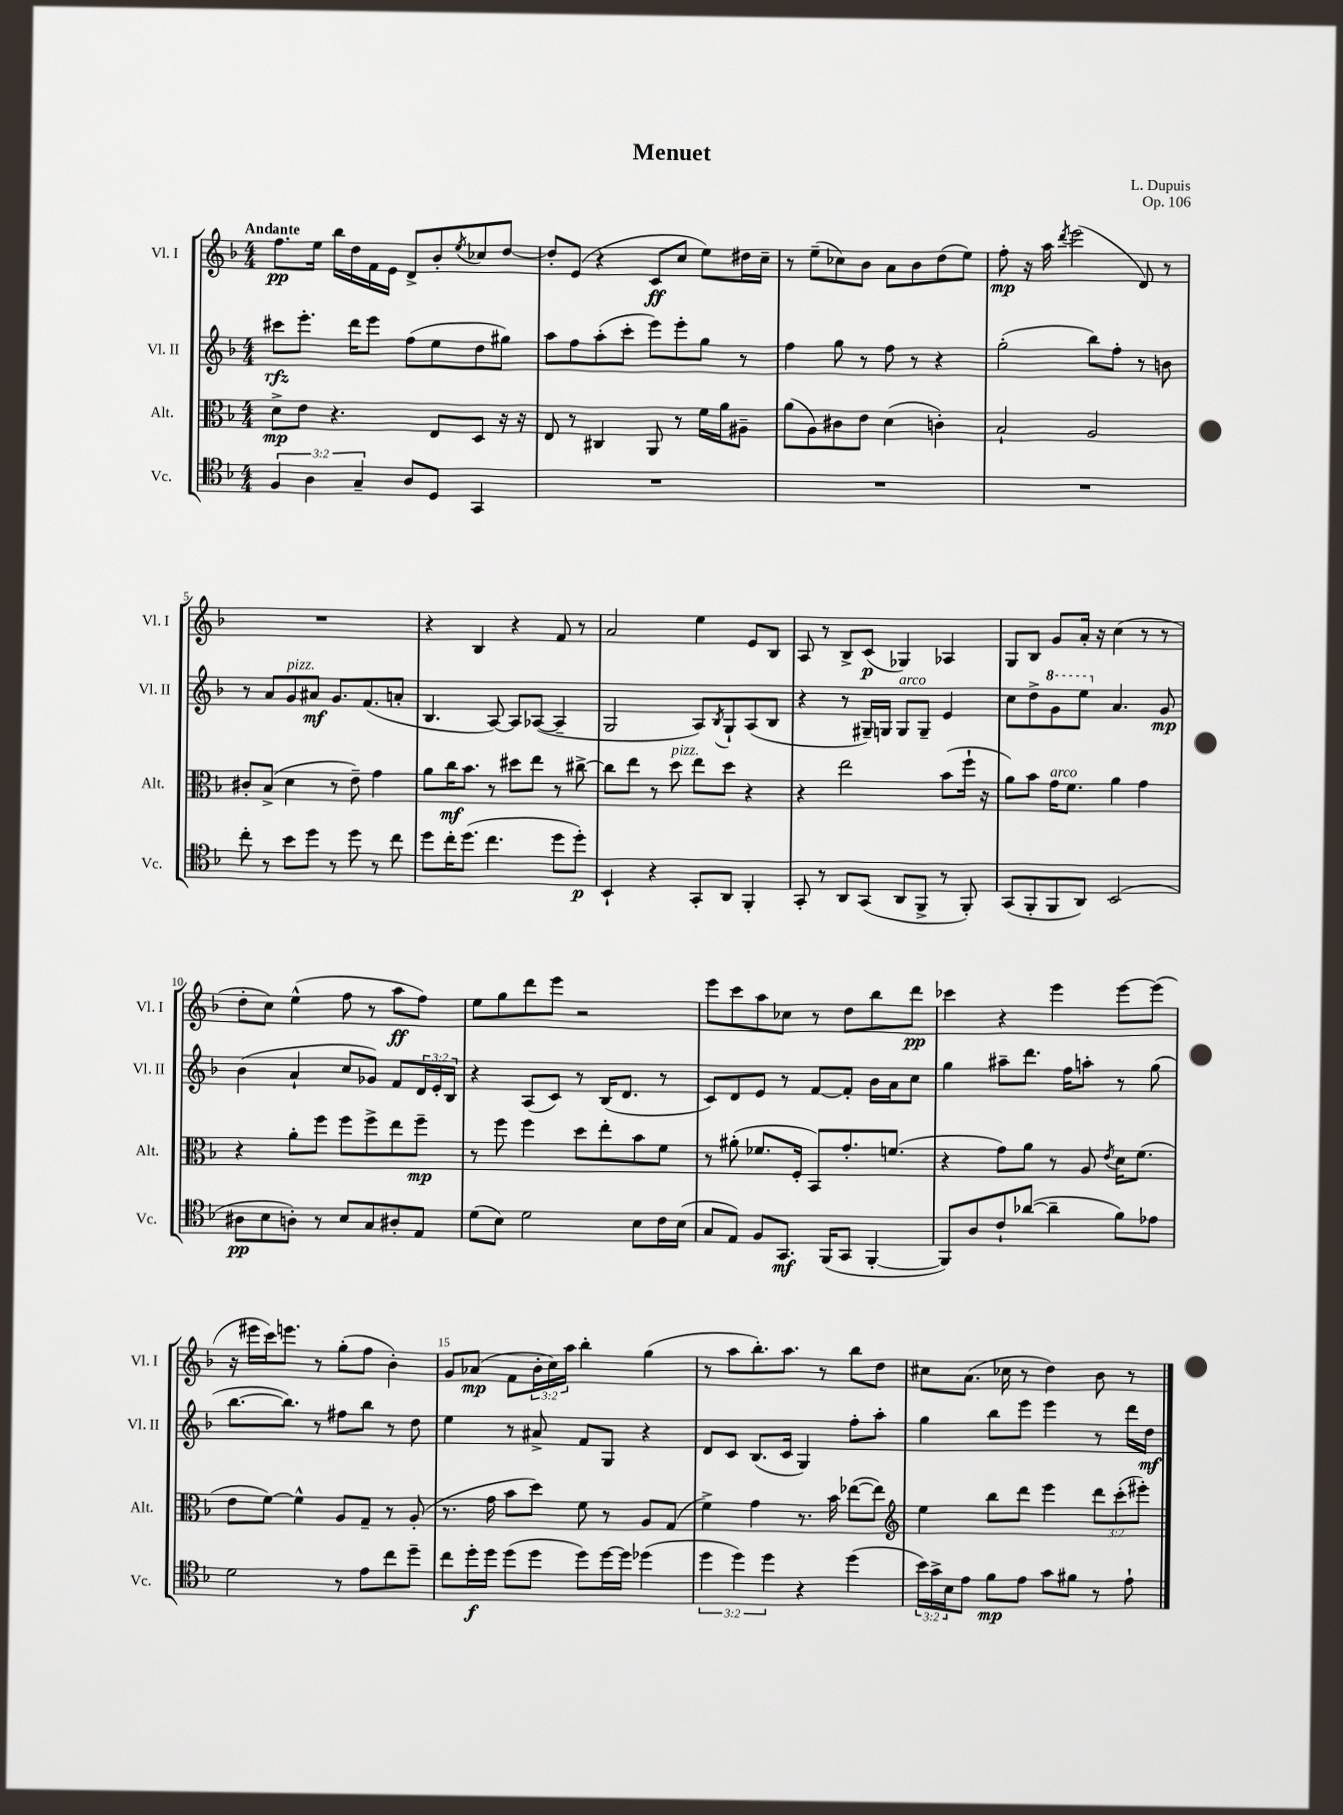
\header { title = "Menuet" composer = "L. Dupuis" opus = "Op. 106" }
<<
\new StaffGroup <<
\new Staff = "s0" \with { instrumentName = "Vl. I" shortInstrumentName = "Vl. I" } {
    \clef treble \key f \major \numericTimeSignature \time 4/4 \override Staff.TupletNumber.text = #tuplet-number::calc-fraction-text \tempo "Andante"
    f''8.\pp e''16 bes''16 d''16 f'16 e'16 d'8-> bes'8-. \acciaccatura { e''8 } ces''8 d''8~ |
    d''8-. e'8( r4 c'8\ff c''8 e''8) dis''16 c''16-- |
    r8 e''8--( ces''8) bes'8 a'8 bes'8 d''8( e''8) |
    f''8-.\mp r16 a''16 \acciaccatura { d'''8 } e'''2( d'8) r8 |
    R1 |
    r4 bes4 r4 f'8 r8 |
    a'2 e''4 e'8 bes8 |
    a8 r8 bes8-> c'8\p( ges4) aes4 |
    g8 bes8 g'8 a'16-. r16 c''4( r8 r8 |
    d''8-. c''8) e''4-^( f''8 r8 a''8\ff f''8) |
    e''8 g''8 d'''8 e'''8 r2 |
    e'''8 c'''8 a''8 ces''8 r8 d''8 bes''8 d'''8\pp |
    ces'''4 r4 e'''4 e'''8~ e'''8( |
    r16 eis'''16 c'''16) e'''8. r8 g''8-.( f''8 bes'4-.) |
    g'8 aes'8\mp( f'8 \tuplet 3/2 { bes'16-. c''16) a''16 } bes''4-. g''4( |
    r8 a''8 bes''8.-.) a''8. r8 bes''8 d''8 |
    cis''8 a'8.( ces''16 r8 d''4) bes'8 r8 \bar "|." |
}
\new Staff = "s1" \with { instrumentName = "Vl. II" shortInstrumentName = "Vl. II" } {
    \clef treble \key f \major \numericTimeSignature \time 4/4 \override Staff.TupletNumber.text = #tuplet-number::calc-fraction-text
    cis'''8\rfz e'''8.-. d'''16 e'''8 f''8( e''8 d''8 gis''8) |
    a''8 f''8 a''8-.( c'''8-. e'''8) e'''8-. g''8 r8 |
    f''4 g''8 r8 f''8 r8 r4 |
    g''2-.( bes''8) f''8-. r8 b'8 |
    r8 a'8 g'8^\markup { \italic "pizz." } ais'8\mf g'8. f'8.( a'8-. |
    bes4. a8~) a8 aes8~( aes4-- |
    g2 a8) \acciaccatura { bes8 } g8-! a8( bes8 |
    r4 r8 gis16--) g16 g8^\markup { \italic "arco" } g8-- e'4 |
    c''8 d''8-> \ottava #1 g''8 e'''8 \ottava #0 a'4. g'8\mp |
    bes'4( a'4-! c''8 ges'8) f'8 \tuplet 3/2 { d'16 e'16-. bes16 } |
    r4 a8( c'8) r8 bes16( d'8. r8 |
    c'8) d'8 e'8 r8 f'8~ f'8-. bes'16 a'16 c''8 |
    g''4 ais''8-- d'''8. f''16 a''8-. r8 g''8( |
    bes''8.~ bes''8.) r8 fis''8 bes''8 r8 d''8 |
    e''4 r8 ais'8-> f'8 g8 r4 |
    d'8 c'8 bes8.( c'16 g4) f''8-. a''8-. |
    g''4 bes''8 e'''8 e'''4 r8 d'''16 d''16\mf \bar "|." |
}
\new Staff = "s2" \with { instrumentName = "Alt." shortInstrumentName = "Alt." } {
    \clef alto \key f \major \numericTimeSignature \time 4/4 \override Staff.TupletNumber.text = #tuplet-number::calc-fraction-text
    d'8->\mp e'8 r4. e8 d8 r16 r16 |
    e8 r8 cis4 a,8 r8 f'16 a'16 ais8-- |
    a'8( a8) cis'8 e'8 d'4( c'4-.) |
    bes2-! a2 |
    cis'8-. bes8->( d'4 r8 e'8--) g'4 |
    a'8 c''16\mf bes'8. r8 dis''8 e''8 r8 cis''8~-> |
    cis''8 e''8 r8 d''8^\markup { \italic "pizz." } e''8 d''8 r4 |
    r4 e''2 bes'8( f''16-! r16 |
    a'8) bes'8 g'16^\markup { \italic "arco" } f'8. a'4 g'4 |
    r4 a'8-. f''8 f''8 f''8-> e''8 f''8--\mp |
    r8 f''8 f''4 d''8 e''8-. bes'8 f'8 |
    r8 ais'8-.( fes'8. f16-. bes,8) g'8.-. f'8.( |
    r4 g'8) a'8 r8 a8 \acciaccatura { e'8 } d'16 f'8.( |
    e'8 f'8~) f'4-^ a8 g8-- r8 a8-.( |
    r8. g'16 bes'8 d''8) f'8 r8 a8 g8( |
    f'4->) g'4 r8. bes'16 ees''8~( ees''8) |
    \clef treble e''4 bes''8 d'''8 e'''4 \tuplet 3/2 { d'''8 c'''8-.( eis'''8-.) } \bar "|." |
}
\new Staff = "s3" \with { instrumentName = "Vc." shortInstrumentName = "Vc." } {
    \clef tenor \key f \major \numericTimeSignature \time 4/4 \override Staff.TupletNumber.text = #tuplet-number::calc-fraction-text
    \tuplet 3/2 { f4 a4 g4-- } a8 d8 g,4 |
    R1 |
    R1 |
    R1 |
    c''8-. r8 bes'8 d''8 r8 d''8 r8 c''8 |
    d''8 c''16-. d''8.( c''4. d''8 d''8-.\p) |
    bes,4-! r4 g,8-. a,8 f,4-. |
    g,8-. r8 a,8 g,8( a,8 f,8-> r8 f,8-.) |
    g,8( f,8-. f,8 a,8) bes,2( |
    ais8\pp bes8 a8-.) r8 bes8 g8 ais8-. e8 |
    d'8( bes8) d'2 bes8 c'16 bes16( |
    g8 e8) f8 g,8.\mf f,16( g,8 f,4~-. |
    f,8) a8 c'8-! aes'8~( aes'4-- f'8) ees'8 |
    d'2 r8 e'8 c''8 d''8-- |
    c''8 d''16-.\f d''16 d''8( d''8 d''8) d''16~ d''16 des''4( |
    \tuplet 3/2 { d''4 d''4) d''4 } r4 d''4( |
    \tuplet 3/2 { bes'16) g'16-> bes16 } e'8 f'8\mp e'8 g'8 fis'8 r8 e'8-! \bar "|." |
}
>>
>>
\layout { \context { \Score \override BarNumber.break-visibility = ##(#f #t #t) barNumberVisibility = #(every-nth-bar-number-visible 5) } }
